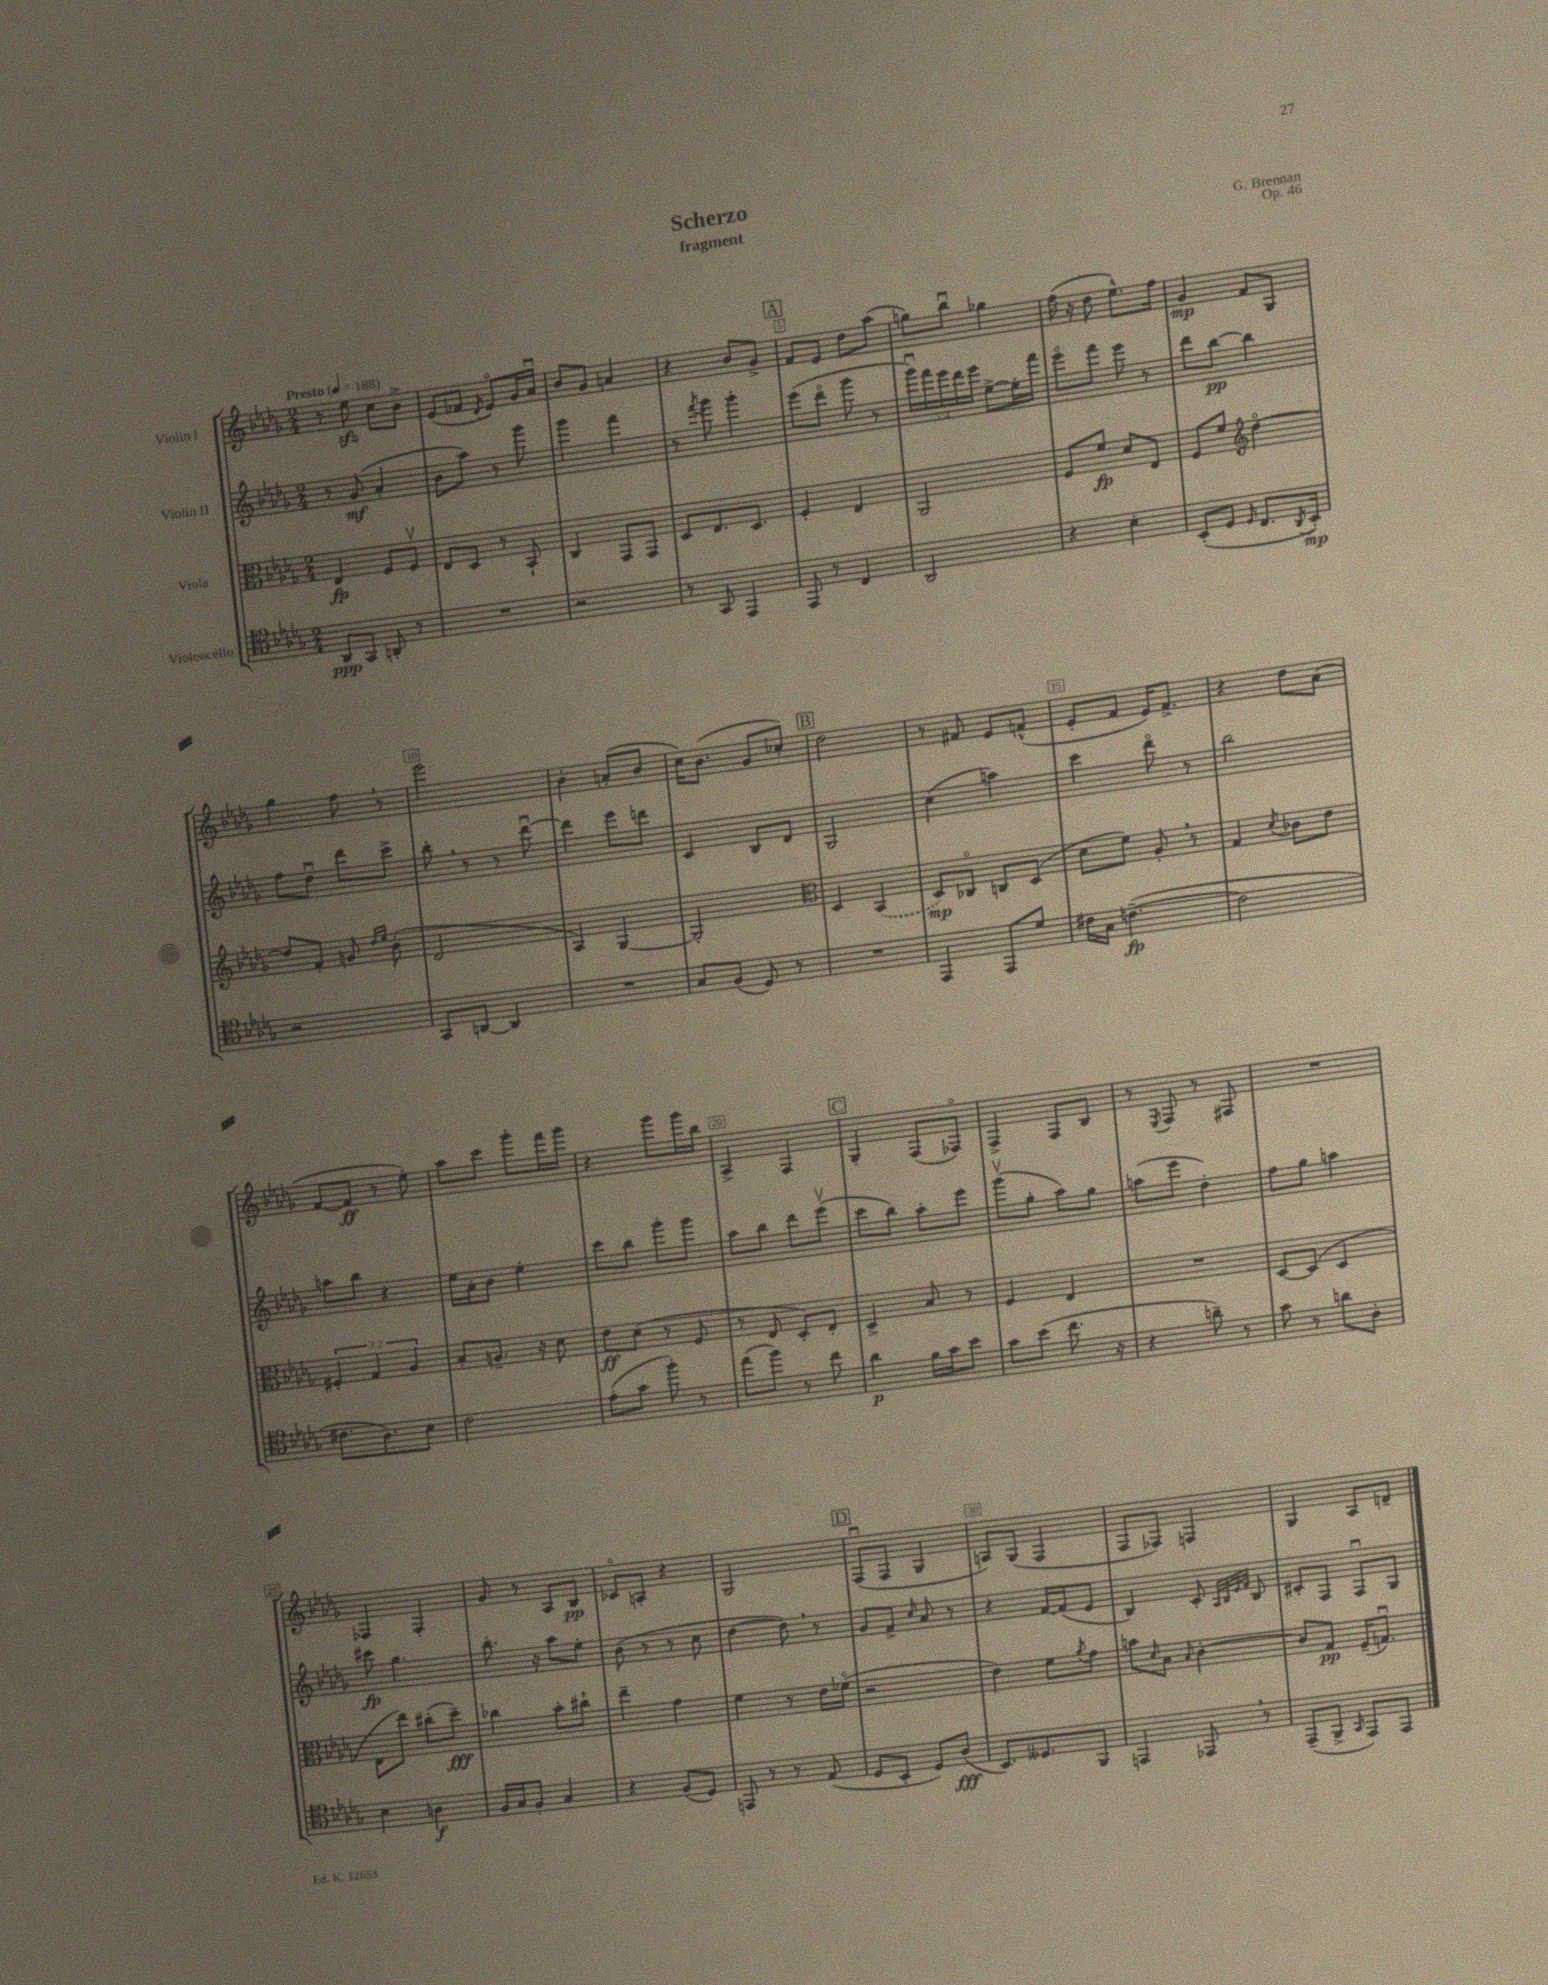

**kern	**dynam	**kern	**dynam	**kern	**dynam	**kern	**dynam
*part4	*part4	*part3	*part3	*part2	*part2	*part1	*part1
*staff4	*staff4	*staff3	*staff3	*staff2	*staff2	*staff1	*staff1
*I"Violoncello	*	*I"Viola	*	*I"Violin II	*	*I"Violin I	*
*clefC4	*	*clefC3	*	*clefG2	*	*clefG2	*
*k[b-e-a-d-g-]	*	*k[b-e-a-d-g-]	*	*k[b-e-a-d-g-]	*	*k[b-e-a-d-g-]	*
*M2/4	*	*M2/4	*	*M2/4	*	*M2/4	*
*MM188	*	*MM188	*	*MM188	*	*MM188	*
=1	=1	=1	=1	=1	=1	=1	=1
!	!	!	!	!	!	!LO:TX:a:B:t=Presto	!
8AA-/L	ppp	4E-/	fp	8r	.	8r	.
8GG-/J	.	.	.	(8g-/	mf	8ee-zz\	.
8AAn'/	.	8F/L	.	4a-'/	.	8cc\L	.
8r	.	8Fv/J	.	.	.	8b-^\J	.
=2	=2	=2	=2	=2	=2	=2	=2
2r	.	8E-/L	.	8b-\L	.	(8e-/L	.
.	.	8D-/J	.	8aa-\J)	.	8f-X/J	.
.	.	.	.	.	.	8qd-/	.
.	.	8r	.	8r	.	8e-/L)	.
.	.	8BB-`/	.	8ggg-\	.	16g-/L	.
.	.	.	.	.	.	16a-u/JJ	.
=3	=3	=3	=3	=3	=3	=3	=3
2r	.	4C/	.	4ggg-\	.	8b-/L	.
.	.	.	.	.	.	8g-/J	.
.	.	8GG-/L	.	4fff\	.	4an/	.
.	.	8GG-/J	.	.	.	.	.
=4	=4	=4	=4	=4	=4	=4	=4
8r	.	8D-/L	.	8r	.	4r	.
.	.	.	.	8qfff/	.	.	.
8GG-/	.	8.E-/	.	8ggg-\	.	.	.
4EE-/	.	.	.	4ggg-'\	.	8b-/L	.
.	.	8.D-/J	.	.	.	.	.
.	.	.	.	.	.	8g-^/J	.
!!LO:REH:place=s1:t=A
=5	=5	=5	=5	=5	=5	=5	=5
8EE-/	.	4F'/	.	(8eee-\L	.	8f/L	.
8r	.	.	.	8ddd-\J	.	8e-/J	.
4C/	.	4E-/	.	8ggg-\	.	8dd-\L	.
.	.	.	.	8r	.	(8aa-\J	.
=6	=6	=6	=6	=6	=6	=6	=6
2AA-/	.	2AA-/	.	20ggg-u\LL)	.	8ggn\L)	.
.	.	.	.	20fff\	.	.	.
.	.	.	.	20eee-\	.	.	.
.	.	.	.	.	.	8bb-u\J	.
.	.	.	.	20ddd-\	.	.	.
.	.	.	.	20eee-\JJ	.	.	.
.	.	.	.	[8ee-^\L	.	4gg-X\	.
.	.	.	.	16ee-'\L]	.	.	.
.	.	.	.	16fff\JJ	.	.	.
=7	=7	=7	=7	=7	=7	=7	=7
4r	.	8F/L	.	8eee-\L	.	(16ff\	.
.	.	.	.	.	.	16r	.
.	.	8f/J	fp	8fff\J	.	8dd-\	.
4B-'\	.	8d-/L	.	8eee-\	.	8.ee-^^\L)	.
.	.	8E-/J	.	8r	.	.	.
.	.	.	.	.	.	16ff\Jk	.
=8	=8	=8	=8	=8	=8	=8	=8
(8BB-'/L	.	8F/L	.	8ddd-\L	.	4g-/	mp
8D-/J	.	8f/J	.	[8bb-\J	pp	.	.
16qqD-/	.	.	.	.	.	.	.
*	*	*clefG2	*	*	*	*	*
8.C/L	.	[4dd-\	.	4bb-\]	.	8f/L	.
.	.	.	.	.	.	8G-/J	.
8qAA-/	.	.	.	.	.	.	.
16BB-'/Jk)	mp	.	.	.	.	.	.
!!LO:LB:g=z
=9	=9	=9	=9	=9	=9	=9	=9
2r	.	8dd-/L]	.	8ff\L	.	4gg-\	.
.	.	8f'/J	.	8dd-u\J	.	.	.
.	.	8gn/	.	8ddd-\L	.	8ff,\	.
.	.	16qqdd-/LL	.	.	.	.	.
.	.	16qqee-/JJ	.	.	.	.	.
.	.	(8b-'\	.	8ccc^\J	.	8r	.
=10	=10	=10	=10	=10	=10	=10	=10
8GG-/L	.	2d-/	.	8bb-',\	.	2eee-\	.
[8AAn/J	.	.	.	8r	.	.	.
4AA/]	.	.	.	8r	.	.	.
.	.	.	.	[8ddd-u\	.	.	.
=11	=11	=11	=11	=11	=11	=11	=11
2r	.	4A-/)	.	4ddd-\]	.	4b-'\	.
.	.	[4G-/	.	8eee-\L	.	(8an'/L	.
.	.	.	.	8dddn\J	.	8b-/J	.
=12	=12	=12	=12	=12	=12	=12	=12
8G-/L	.	2G-'/]	.	4c/	.	16cc\KL)	.
.	.	.	.	.	.	(8.b-\J	.
(8F/J	.	.	.	.	.	.	.
8D-/)	.	.	.	8B-/L	.	8g-/L	.
8r	.	.	.	8d-/J	.	8cc-X'/J)	.
!!LO:REH:place=s1:t=B
=13	=13	=13	=13	=13	=13	=13	=13
*	*	*clefC3	*	*	*	*	*
2r	.	4D-/	.	2G-/	.	2dd-\	.
.	.	(4BB-/	.	.	.	.	.
=14	=14	=14	=14	=14	=14	=14	=14
4EE-/	.	8D-/L)	mp	(4cc\	.	8r	.
.	.	8C-X/J	.	.	.	8f#X/	.
8EE-/L	.	8Cn/L	.	4aan\)	.	8e-/L	.
8d-/J	.	(8D-/J	.	.	.	(8fn^^/J	.
=15	=15	=15	=15	=15	=15	=15	=15
16c#X\LL	.	8d-\L	.	4ccc\	.	8e-'/L	.
16G-\JJ	.	.	.	.	.	.	.
([4.cn~\	fp	8f\J)	.	.	.	8f/J	.
.	.	8A-',/	.	8ddd-\	.	16e-/KL)	.
.	.	.	.	.	.	8.f^/J	.
.	.	8r	.	8r	.	.	.
=16	=16	=16	=16	=16	=16	=16	=16
2c\]	.	4G-/	.	2bb-\	.	4r	.
.	.	8qd-/	.	.	.	.	.
.	.	8c-X\L	.	.	.	8dd-\L	.
.	.	8e-\J	.	.	.	(8a-\J	.
!!LO:LB:g=z
=17	=17	=17	=17	=17	=17	=17	=17
8.c#X\L	.	6F#X'/	.	8aan\L	.	[8f/L	.
.	.	.	.	8bb-\J	.	8f/J]	ff
.	.	6G-/	.	.	.	.	.
8.A-\)	.	.	.	.	.	.	.
.	.	.	.	4r	.	8r	.
.	.	6A-/	.	.	.	.	.
8B-\J	.	.	.	.	.	8ee-'\)	.
=18	=18	=18	=18	=18	=18	=18	=18
2c\	.	8B-'/L	.	16ee-\LL	.	8aa-\L	.
.	.	.	.	16a-'\J	.	.	.
.	.	8.An~/J	.	8b-\J	.	8ccc\J	.
.	.	.	.	4ee-'\	.	8ggg-'\L	.
.	.	16r	.	.	.	.	.
.	.	8d-\	.	.	.	16fff\L	.
.	.	.	.	.	.	16ggg-\JJ	.
=19	=19	=19	=19	=19	=19	=19	=19
(8e-'\L	.	8e-\L	ff	8ccc\L	.	4r	.
8g-\J	.	(8d-\J	.	8bb-\J	.	.	.
8ff'\)	.	8r	.	8ggg-'\L	.	8ggg-\L	.
8r	.	8F/	.	8ggg-\J	.	16ggg-\L	.
.	.	.	.	.	.	16bb-\JJ	.
=20	=20	=20	=20	=20	=20	=20	=20
(8ee-\L	.	8r	.	8aa-\L	.	4A-^/	.
8ff\J)	.	8E-/	.	8bb-\J	.	.	.
8r	.	8D-'/L)	.	8ddd-\L	.	4F/	.
8cc\	.	8E-'/J	.	(8eee-v\J	.	.	.
!!LO:REH:place=s1:t=C
=21	=21	=21	=21	=21	=21	=21	=21
4a-\	p	4D-^/	.	8ccc\L	.	4G-'/	.
.	.	.	.	8bb-\J)	.	.	.
16f\LL	.	8B-/	.	8aa-'\L	.	(8F/L	.
16g-\J	.	.	.	.	.	.	.
8b-\J	.	8r	.	8eee-\J	.	8F-X/J)	.
=22	=22	=22	=22	=22	=22	=22	=22
8g-\L	.	4F/	.	(8ggg-v\L	.	4F^/	.
(8b-\J	.	.	.	8gg-'\J	.	.	.
8.cc\	.	4E-/	.	8aa-\L)	.	8F/L	.
.	.	.	.	8gg-\J	.	8B-/J	.
16r	.	.	.	.	.	.	.
=23	=23	=23	=23	=23	=23	=23	=23
4r	.	2r	.	(8aan\L	.	8r	.
.	.	.	.	.	.	8qE-/	.
.	.	.	.	8eee-\J	.	8F/	.
8an~\)	.	.	.	4dd-'\)	.	8r	.
8r	.	.	.	.	.	8F#X/	.
=24	=24	=24	=24	=24	=24	=24	=24
8g-\	.	[8D-/L	.	8ff\L	.	2r	.
8r	.	(8D-/J]	.	8gg-\J	.	.	.
8an\L	.	4D-/	.	4aan\	.	.	.
8A-'\J	.	.	.	.	.	.	.
!!LO:LB:g=z
=25	=25	=25	=25	=25	=25	=25	=25
4B-\	.	8E-\L	.	8ccc#X\	fp	4F-X/	.
.	.	8ee-\J)	.	4.gg-\	.	.	.
4An\	f	(8cc#X'\L	.	.	.	4F-'/	.
.	.	8dd-~\J)	fff	.	.	.	.
=26	=26	=26	=26	=26	=26	=26	=26
16F/LL	.	4cc-X\	.	8.bb-'\	.	8g-/	.
16G-/J	.	.	.	.	.	.	.
8F'/J	.	.	.	.	.	8r	.
.	.	.	.	16r	.	.	.
4G-/	.	8b-'\L	.	8aa-\L	.	8A-/L	.
.	.	8cc#X`\J	.	8ee-'\J	.	8B-/J	pp
=27	=27	=27	=27	=27	=27	=27	=27
4r	.	4ee-~\	.	(8b-\	.	8c-X/L	.
.	.	.	.	8r	.	8An'/J	.
(8F/L	.	4g-\	.	8r	.	4r	.
8D-/J)	.	.	.	8cc\	.	.	.
=28	=28	=28	=28	=28	=28	=28	=28
8EEn/	.	4f\	.	[4dd-\	.	2G-/	.
8r	.	.	.	.	.	.	.
8r	.	8r	.	8dd-,\])	.	.	.
(8E-/	.	16e-\LL	.	8r	.	.	.
.	.	(16f-X\JJ	.	.	.	.	.
!!LO:REH:place=s1:t=D
=29	=29	=29	=29	=29	=29	=29	=29
8D-/L	.	2r	.	8g-/L	.	(8Fu/L	.
8BB-'/J	.	.	.	8f^/J	.	8F/J	.
.	.	.	.	16qqcc/	.	.	.
8D-/L)	.	.	.	8a-/	.	4G-/	.
(8A-/J	fff	.	.	8r	.	.	.
=30	=30	=30	=30	=30	=30	=30	=30
8.BB-/L)	.	4e-\)	.	4r	.	8An/L)	.
.	.	.	.	.	.	(8G-/J	.
8.D--X/	.	.	.	.	.	.	.
.	.	8f\L	.	[16f/LL	.	4F/	.
.	.	.	.	(16f/J]	.	.	.
.	.	8qa-/	.	.	.	.	.
8FF/J	.	8g-\J	.	8e-/J	.	.	.
=31	=31	=31	=31	=31	=31	=31	=31
4EEn/	.	8bn\L	.	4B-/)	.	8F/L	.
.	.	16qqd-/	.	.	.	.	.
.	.	8B-\J	.	.	.	8F-X/J)	.
.	.	16qqB-/	.	.	.	.	.
8EE-X,/	.	[4c'\	.	8c'/	.	4Fn/	.
.	.	.	.	32qqA-/LLL	.	.	.
.	.	.	.	32qqB-/	.	.	.
.	.	.	.	32qqe-/	.	.	.
.	.	.	.	32qqf/JJJ	.	.	.
8r	.	.	.	8B-/	.	.	.
=32	=32	=32	=32	=32	=32	=32	=32
(8EE-~/L	.	8c/L]	.	8c#X'/L	.	4G-/	.
8FF^/J	.	8G-/J	pp	8F/J	.	.	.
16qqGG-/	.	.	.	.	.	.	.
8EE-/L)	.	(16F~/KL	.	8Fu/L	.	8A-/L	.
.	.	8.Gnu/J)	.	.	.	.	.
8EE-/J	.	.	.	8G-/J	.	8dn~/J	.
==	==	==	==	==	==	==	==
*-	*-	*-	*-	*-	*-	*-	*-
